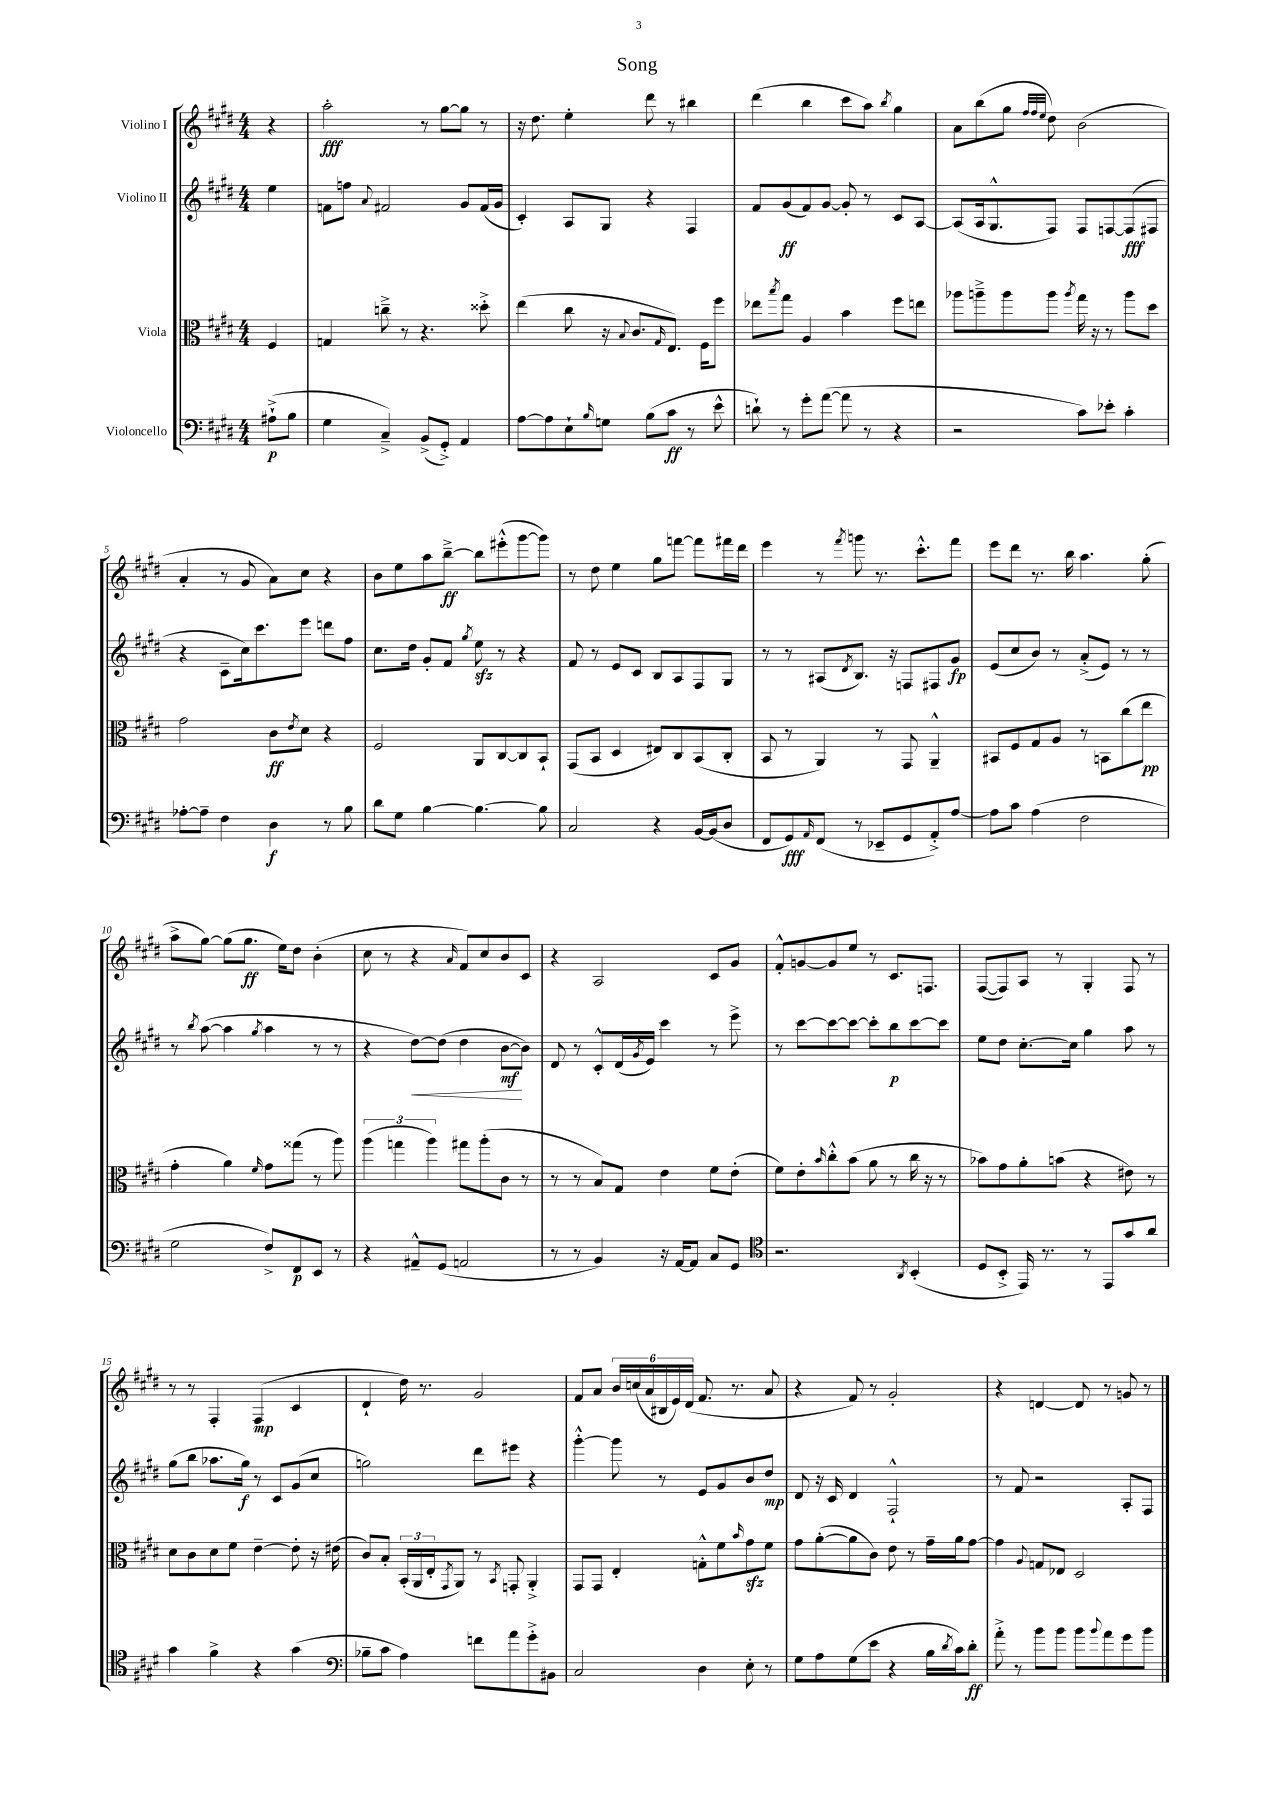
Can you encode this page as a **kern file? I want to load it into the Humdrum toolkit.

**kern	**kern	**kern	**kern
*staff4	*staff3	*staff2	*staff1
*clefF4	*clefC3	*clefG2	*clefG2
*k[f#c#g#d#]	*k[f#c#g#d#]	*k[f#c#g#d#]	*k[f#c#g#d#]
*M4/4	*M4/4	*M4/4	*M4/4
(8A#`^	4F#	4ee	4r
8B	.	.	.
=	=	=	=
4G#	4G	8f	2aa'
.	.	8ff	.
.	.	8qqa	.
4C#~^)	8cc~^	2f#	.
.	8r	.	.
(8BB^	4.r	.	8r
8GG#'^)	.	.	[8gg#
4AA	.	8g#	8gg#]
.	8dd##'^	(16f#	8r
.	.	16g#	.
=	=	=	=
[8A	(4ee	4c#')	16r
.	.	.	8.dd#
8A]	.	.	.
8E`	8cc#	8A	4ee'
16qqB	.	.	.
8G	16r	8G#	.
.	8qqB	.	.
.	8.c#	.	.
(8B	.	4r	8ddd#
.	16qqG#	.	.
8c#	8.E)	.	8r
8r	.	4F#	4bb#
.	16F#	.	.
8e^^	8ff#	.	.
=	=	=	=
8d`)	8ee-	8f#	(4ddd#
.	8qbb	.	.
8r	8gg#	(8g#	.
8g#'	4A	8f#)	4bb
([8a	.	[8g#	.
8a]	4b	8g#']	8ccc#
8r	.	8r	8aa)
.	.	.	8qbb
4r	8ff#	8c#	4gg#
.	8ee	[8A	.
=	=	=	=
2r	8aa-	(8A]	8a
.	8aa~^	16A	(8bb
.	.	8.G#^^	.
.	8aa	.	8gg#
.	.	.	32qqff#
.	.	.	32qqff#
.	.	.	32qqee
.	8aa	8F#)	8dd#)
.	8qaa	.	.
8c#)	16gg#	8F#	(2b
.	16r	.	.
8e-'	8r	[8F	.
4c#'	8aa	(8F]	.
.	8dd#	8F#	.
=	=	=	=
[8A-'	2g#	4r	4a'
8A-~]	.	.	.
4F#	.	8c#~	8r
.	.	16cc#)	8g#
.	.	8.ccc#	.
4D#	8c#	.	8a)
.	8qe	.	.
.	8d#	8eee	8cc#
8r	4r	8ddd	4r
8B	.	8ff#	.
=	=	=	=
8d#	2F#	8.cc#	8b
8G#	.	.	8ee
.	.	16dd#	.
[4B	.	8g#'	8aa
.	.	8f#	[8bb~^
.	.	8qgg#	.
4.B_	8AA	8ee	8bb]
.	[8C#	8r	(8eee#'^^
.	8C#]	4r	[8ggg#
8B]	8BB`	.	8ggg#])
=	=	=	=
2C#	(8GG#	8f#	8r
.	8BB	8r	8dd#
.	4D#	8e	4ee
.	.	8c#	.
4r	8E#)	8B	8gg#
.	8C#	8A	[8fff
[16BB	(8BB	8F#	8fff]
(16BB]	.	.	.
8D#	8C#'	8G#	16fff#
.	.	.	16ddd#
=	=	=	=
8FF#	8BB	8r	4eee
8GG#)	8r	8r	.
16qqAA	.	.	.
(8FF#	4AA)	(8A#	8r
.	.	8qd#	8qfff#
8r	.	8.B)	8ggg
8EE-~	8r	.	8.r
.	.	16r	.
8GG#	8GG#	8F	.
.	.	.	8.ccc#'^^
8AA'^)	4AA~^^	8F#	.
[8A	.	8g#	8fff#
=	=	=	=
8A]	8BB#	(8e	8eee
8c#	8F#	8cc#	8ddd#
(4A	8G#	8b)	8.r
.	8A	8r	.
.	.	.	16bb
2F#	8r	(8a'^	4.aa
.	8BB	8e)	.
.	(8cc#	8r	.
.	8ee	8r	(8gg#'
=	=	=	=
2G#	4g#'	8r	8aa^
.	.	8qbb	.
.	.	([8aa	[8gg#)
.	4a)	4aa]	(8gg#]
.	.	.	8.gg#
.	16qqf#	8qgg#	.
8F#^)	8g#	4aa	.
.	.	.	16ee)
8FF#	(8gg##	.	8dd#
8EE	8r	8r	(4b'
8r	8aa)	8r	.
=	=	=	=
4r	(6aa	4r	8cc#
.	.	.	8r
.	6gg	.	.
8AA#~^^	.	[8dd#)	4r
.	6aa)	.	.
(8GG#	.	(8dd#]	.
.	.	.	16qqa
2AA	8gg#	4dd#	8f#)
.	(8aa'	.	8cc#
.	8c#	[8b	8b
.	8r	8b])	8c#
=	=	=	=
8r	8r	8d#	4r
8r	8r	8r	.
4BB)	8B)	8c#'^^	2A
.	8G#	(16d#	.
.	.	8qg#	.
.	.	16e)	.
16r	4e	4ccc#	.
[16AA	.	.	.
8AA]	.	.	.
8C#	8f#	8r	8c#
8GG#	(8e'	8eee^	8g#
=	=	=	=
*clefC4	*	*	*
2.r	8f#)	8r	8f#'^^
.	8e'	[8ccc#	[8g
.	16qqb	.	.
.	8cc#'^^	8ccc#_	8g]
.	(8b	8ccc#_	8ee
.	8a	8ccc#']	8r
.	8r	8bb	8.c#
8qAA	.	.	.
(4BB'	16cc#	[8ccc#	.
.	16r	.	8.F
.	8r	8ccc#]	.
=	=	=	=
8D#	8b-)	8ee	([8F#
8BB'^	8g#	8dd#	8F#])
16EE)	8a'	[8.cc#'	8A
8.r	.	.	.
.	(8b	.	8r
.	.	16cc#]	.
8r	4r	4gg#	4G#'
8EE	.	.	.
8g#	8e#)	8aa	8F#
8a	8r	8r	8r
=	=	=	=
4g#	8d#	(8gg#	8r
.	8c#	8bb	8r
4f#^	8d#	8.aa-	4F#'
.	8f#	.	.
.	.	16gg#)	.
4r	[4e~	8r	(4F#
.	.	8c#	.
(4g#	8e']	(8g#	4c#
.	16r	8cc#	.
.	(16e#	.	.
=	=	=	=
*clefF4	*	*	*
8B-~	8c#)	2gg)	4d#`
8c#	8B'	.	.
4A)	(24BB'	.	16dd#)
.	24AA	.	.
.	.	.	8.r
.	24E'	.	.
.	8qGG#	.	.
.	8AA)	.	.
8f	8r	8ddd#	2g#
.	8qBB	.	.
8a	8GG'	8eee#	.
8g#'^	4AA'^	4r	.
8BB#	.	.	.
=	=	=	=
2C#	8GG#	[4ggg#'^^	8f#
.	8GG#	.	8a
.	4E'	8ggg#]	24b
.	.	.	(24cc
.	.	.	24a
.	.	8r	24B#
.	.	.	24e)
.	.	.	(24d#
4D#	8G'^^	8e	8.f#
.	8f#	8g#	.
.	.	.	8.r
.	16qqb	.	.
8E'	8g#	8b	.
8r	8f#	8dd#	8a
=	=	=	=
8G#	8g#	8d#	4r
8A	([8a'	16r	.
.	.	16c#	.
(8G#	8a]	4d#	8f#)
8e	8c#)	.	8r
4r	8e	2F#`^^	2g#'
.	8r	.	.
16B	16g#~	.	.
8qd#	.	.	.
16c#)	16a	.	.
8d#'	[8g#	.	.
=	=	=	=
8a'^	4g#]	8r	4r
8r	.	8f#	.
.	8qqA	.	.
8b	8G	2r	[4d
8b	8E-	.	.
8b	2D#	.	8d]
8qqb	.	.	.
8a	.	.	8r
8g#	.	8A'	8g
8b	.	8F#	8r
==	==	==	==
*-	*-	*-	*-
